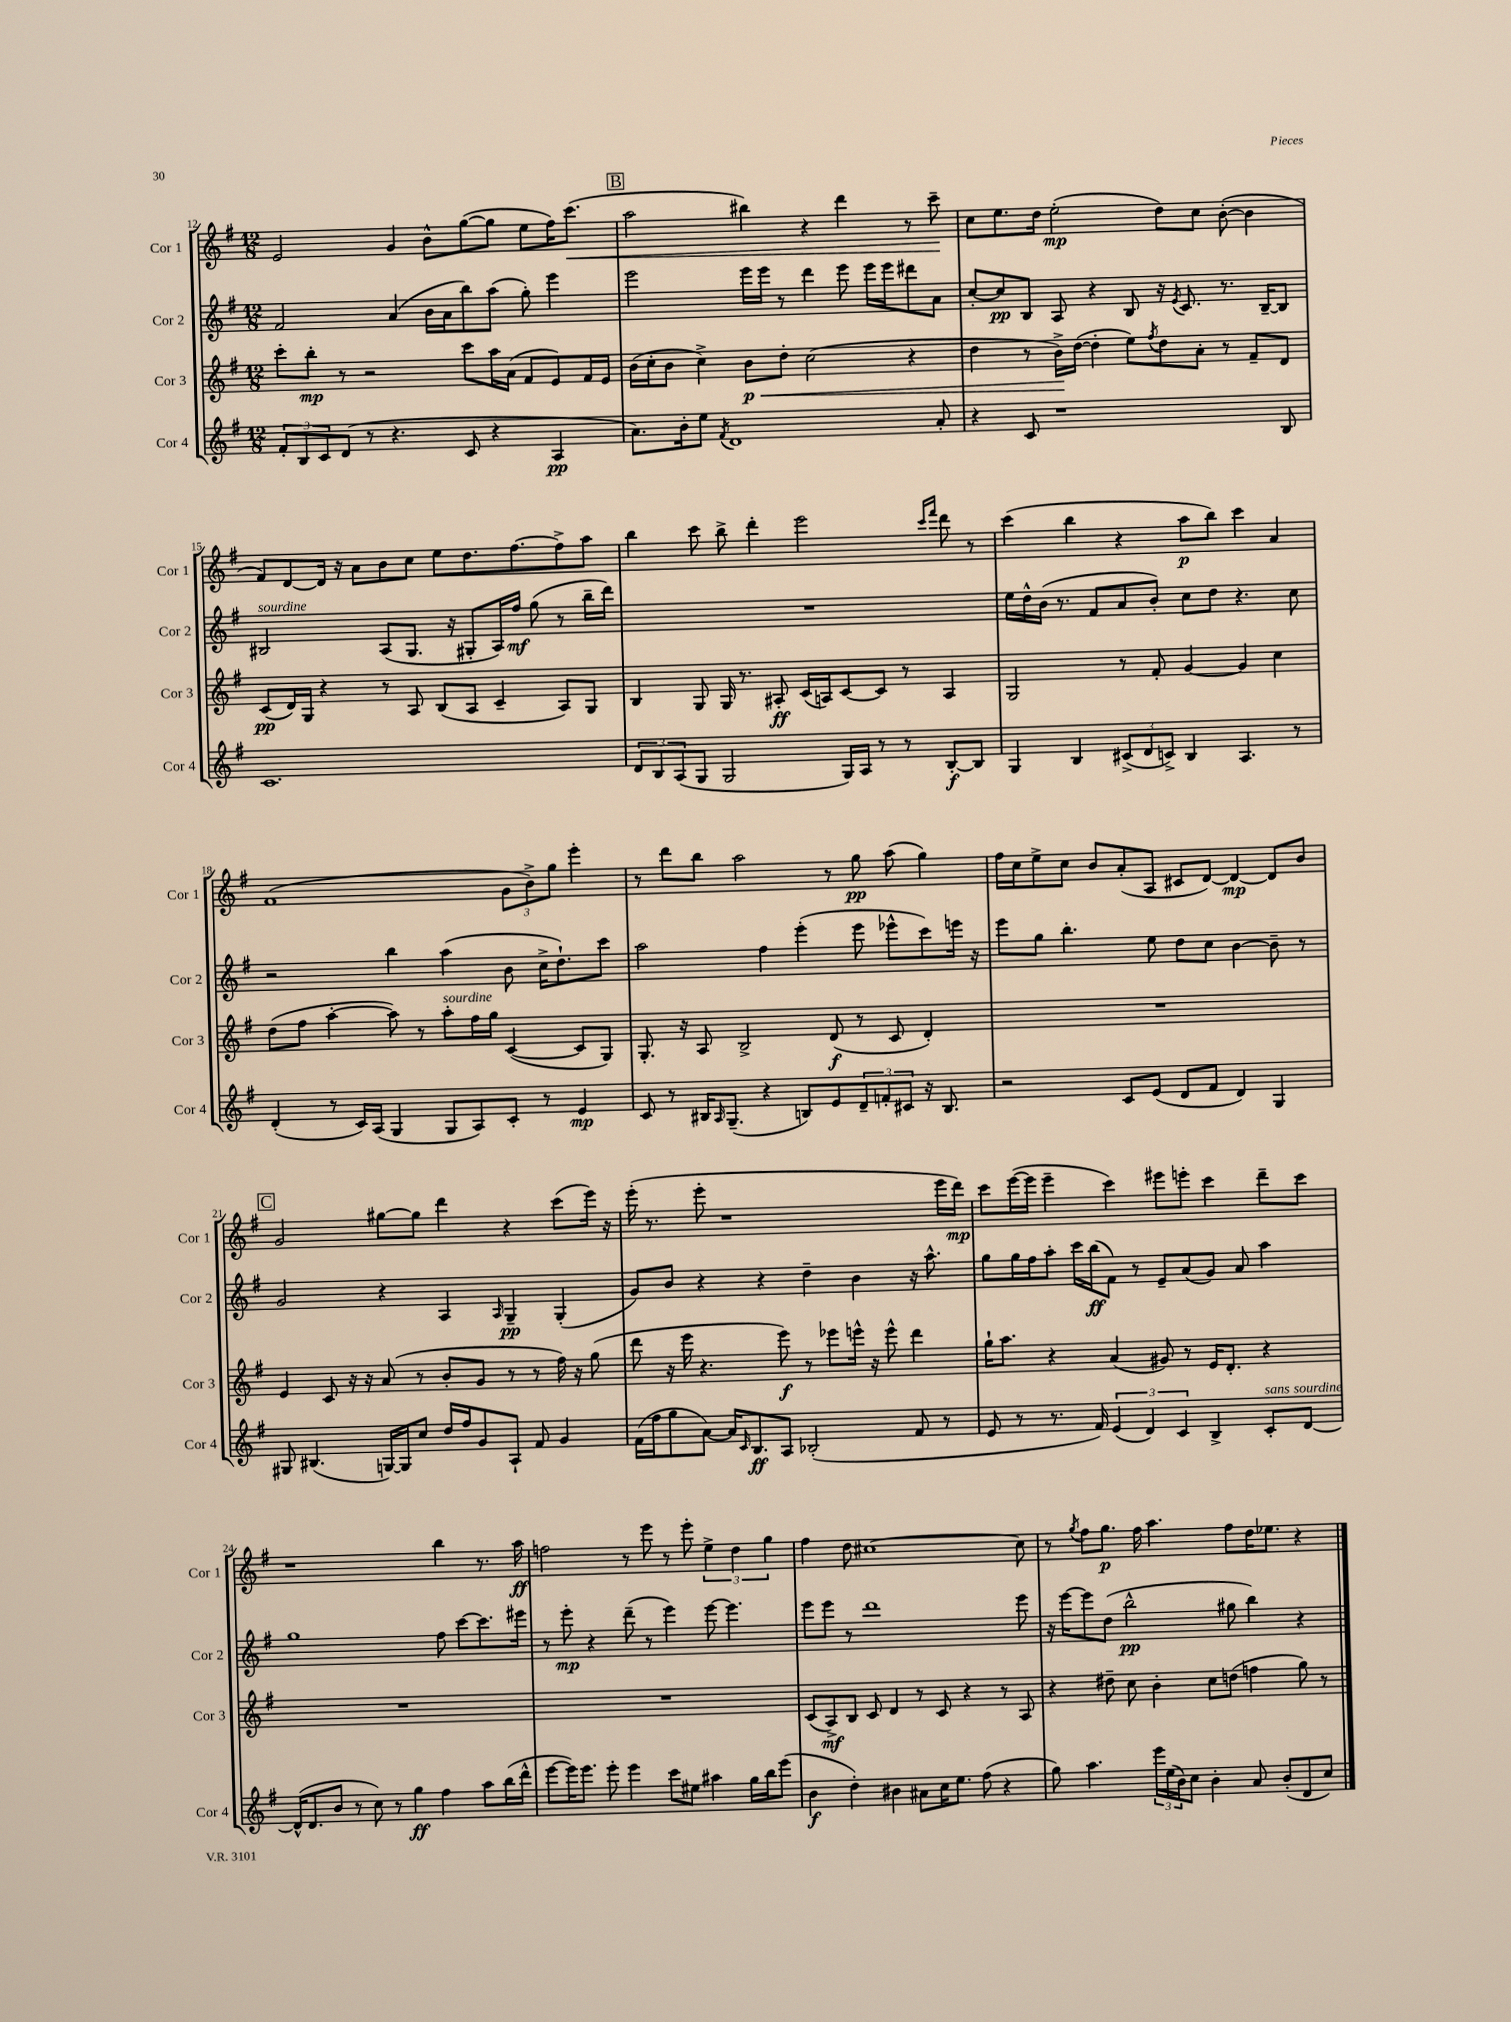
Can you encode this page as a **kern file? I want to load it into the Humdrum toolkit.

**kern	**kern	**kern	**kern
*staff4	*staff3	*staff2	*staff1
*clefG2	*clefG2	*clefG2	*clefG2
*k[f#]	*k[f#]	*k[f#]	*k[f#]
*M12/8	*M12/8	*M12/8	*M12/8
12f#'	8ccc'	2f#	2e
12B	.	.	.
.	8bb'	.	.
12c	.	.	.
(8d	8r	.	.
8r	2r	.	.
4.r	.	(4a	4g
.	.	16b	8b^^
.	.	16a	.
8c	8ccc	8bb)	([8gg
4r	16aa	(8aa	8gg]
.	(16a	.	.
.	8f#	8gg')	8ee
4A	8e)	4eee	16ff#)
.	.	.	(8.ccc
.	16f#	.	.
.	16e	.	.
=	=	=	=
8.a)	(16b	2eee	2aa
.	16cc'	.	.
.	8b	.	.
16b'	.	.	.
8ee	4cc^)	.	.
8qf#	.	.	.
1d	.	.	.
.	8b	16eee	4bb#)
.	.	16eee	.
.	8dd'	8r	.
.	(2cc	4ddd	4r
.	.	8eee	4ddd
.	.	16eee	.
.	.	16eee	.
.	4r	8ddd#	8r
8a'	.	8a	8ccc~
=	=	=	=
4r	4dd	[8cc'	8cc
.	.	8cc]	8.ee
8c	8r	8B	.
.	.	.	16dd
1r	16b^)	8A	(2ee'
.	([16dd	.	.
.	4dd']	4r	.
.	8ee)	8B	.
.	8qff#	.	.
.	8dd	16r	8dd)
.	.	8qe	.
.	.	8.c	.
.	8a'	.	8cc
.	8r	8.r	([8b'
.	8f#~	.	4b]
.	.	[16B~	.
8B	8d	8B]	.
=	=	=	=
1.c	(8c	2B#	8f#)
.	16d)	.	[8d
.	16G	.	.
.	4r	.	16d]
.	.	.	16r
.	.	.	8a
.	8r	(8A	8b
.	8A	8.G	8cc
.	(8B	.	8ee
.	.	16r	.
.	8A	8G#'	8.dd
.	4c~	16A)	.
.	.	16ff#	[8.ff#
.	.	(8gg	.
.	8A)	8r	8ff#^]
.	8G	16bb~	8aa
.	.	16ddd)	.
=	=	=	=
12d	4B	1.r	4bb
12B	.	.	.
(12A	.	.	.
8G	8G	.	8ccc
2G	16G	.	8bb^
.	8.r	.	.
.	.	.	4ddd'
.	8A#'	.	.
.	(16c	.	2eee
.	16A)	.	.
16G)	[8c	.	.
16A	.	.	.
8r	8c]	.	.
8r	8r	.	.
.	.	.	16qqccc
.	.	.	16qqfff#
[8B'	4A	.	8ddd
8B]	.	.	8r
=	=	=	=
4G	2G	16ee	(4ccc
.	.	16dd^^	.
.	.	(16b	.
.	.	8.r	.
4B	.	.	4bb
.	.	8f#	.
(12c#^	8r	8a	4r
12d	.	.	.
.	8f#'	8b')	.
12c^)	.	.	.
4B	[4g	8cc	8aa
.	.	8dd	8bb)
4.A	4g]	4.r	4ccc
.	4cc	.	4a
8r	.	8cc	.
=	=	=	=
(4d'	(8dd	2r	(1f#
.	8ff#	.	.
8r	[4aa'	.	.
16c)	.	.	.
(16A	.	.	.
4G	8aa])	4bb	.
.	8r	.	.
8G	8aa'	(4aa	.
8A)	16ff#	.	.
.	16gg	.	.
8c'	([4c	8b	12g
.	.	.	12b^)
8r	.	16cc^	.
.	.	.	12gg
.	.	8.dd`)	.
4e	8c]	.	4eee'
.	8G)	8ccc	.
=	=	=	=
8c	8.G'	2aa	8r
8r	.	.	8ddd
.	16r	.	.
16B#	8A	.	8bb
16qqA	.	.	.
(8.G~	.	.	.
.	2B^	.	2aa
4r	.	4ff#	.
8B)	.	(4eee'	.
8e	(8d	.	8r
12d~	8r	8eee	8gg
12f'	.	.	.
.	8c	8eee-^^	(8aa
12c#	.	.	.
16r	4d')	8ccc)	4gg)
8.B	.	.	.
.	.	16eee	.
.	.	16r	.
=	=	=	=
2r	1.r	8eee	16ff#
.	.	.	16cc
.	.	8gg	8ee^
.	.	4.bb'	8cc
.	.	.	8b
8c	.	.	(8a'
(8e	.	8ee	8A
8d	.	8dd	8c#
8f#	.	8cc	[8d)
4d)	.	[4b	4d_
4G	.	8b~]	8d]
.	.	8r	8b
=	=	=	=
8G#	4e	2g	2g
(4.B#	.	.	.
.	8c	.	.
.	16r	.	.
.	16r	.	.
[16G)	(8a	4r	[8gg#
16G]	.	.	.
8cc	8r	.	8gg#]
16dd	8b'	4A	4ddd
16ff#	.	.	.
8g	8g	.	.
.	.	16qqA	.
8A`	8r	4G~	4r
8f#	8r	.	.
4g	16ff#)	(4G'	(8ccc
.	16r	.	.
.	(8gg	.	16eee)
.	.	.	16r
=	=	=	=
(16f#	8ddd	8g)	(16eee'
16ff#	.	.	8.r
8gg	16r	8b	.
.	16eee	.	.
[8a)	4.r	4r	8eee'
16a]	.	.	1r
16qqc	.	.	.
8.B	.	.	.
.	.	4r	.
8A	8eee)	.	.
(2B-'	8r	4dd~	.
.	8eee-	.	.
.	16eee^^	4b	.
.	16r	.	.
.	8eee^^	.	.
8f#	4ddd	16r	.
.	.	8.aa^^	.
8r	.	.	16eee
.	.	.	16ddd)
=	=	=	=
8e	16gg`	8gg	8ccc
.	8.aa	.	.
8r	.	16gg	([16eee
.	.	16ff#	16eee]
8.r	4r	8aa'	4eee~
.	.	16ccc	.
16f#)	.	(16bb	.
(6e	(4a	8f#)	4ccc)
.	.	8r	.
6d)	.	.	.
.	8g#)	8e~	8eee#
6c	.	.	.
.	8r	(8a	8eee'
4B^	16e	8g)	4ccc
.	8.d'	.	.
.	.	8a	.
8c'	4r	4aa	8ddd~
[8d	.	.	8ccc
=	=	=	=
(16d^^]	1.r	1gg	1r
8.d	.	.	.
8b	.	.	.
8r	.	.	.
8cc)	.	.	.
8r	.	.	.
4gg	.	.	.
4ff#	.	8ff#	4bb
.	.	[8ccc	.
8aa	.	8.ccc]	8.r
(16bb	.	.	.
16ddd^^	.	16eee#	16aa
=	=	=	=
[8eee	1.r	8r	2ff
16eee])	.	8eee'	.
8.eee	.	.	.
.	.	4r	.
8eee'	.	.	.
4eee	.	(8ddd~	8r
.	.	8r	8eee
8ccc	.	4eee)	8r
8ee#	.	.	8eee'
4aa#	.	[8eee	6ee^
.	.	4.eee]	.
.	.	.	6dd
16gg	.	.	.
16bb	.	.	.
.	.	.	6gg
(8eee	.	.	.
=	=	=	=
4b	(8c	8eee	4ff#
.	8A^)	8eee	.
4dd')	8B	8r	8dd
.	8c	1ddd	[1cc#
4b#	4d	.	.
8a#	8r	.	.
16cc	8c	.	.
8.ee	.	.	.
.	4r	.	.
(8ff#	.	.	.
4r	8r	.	.
.	8A	8eee	8cc#]
=	=	=	=
8gg)	4r	16r	8r
.	.	[16eee	.
.	.	.	8qgg
4.aa	.	8eee]	8ff#
.	8dd#~	(8dd	8.gg
.	8cc	2bb^^	.
.	.	.	16ff#
24eee	4b'	.	4.aa
(24ee	.	.	.
24b)	.	.	.
8cc	.	.	.
4b'	8cc	.	.
.	(8dd	8gg#	8ff#
8a	4ff	4bb)	16dd
.	.	.	8.ee-
(8b'	.	.	.
8d	8gg)	4r	4r
8cc)	8r	.	.
==	==	==	==
*-	*-	*-	*-
